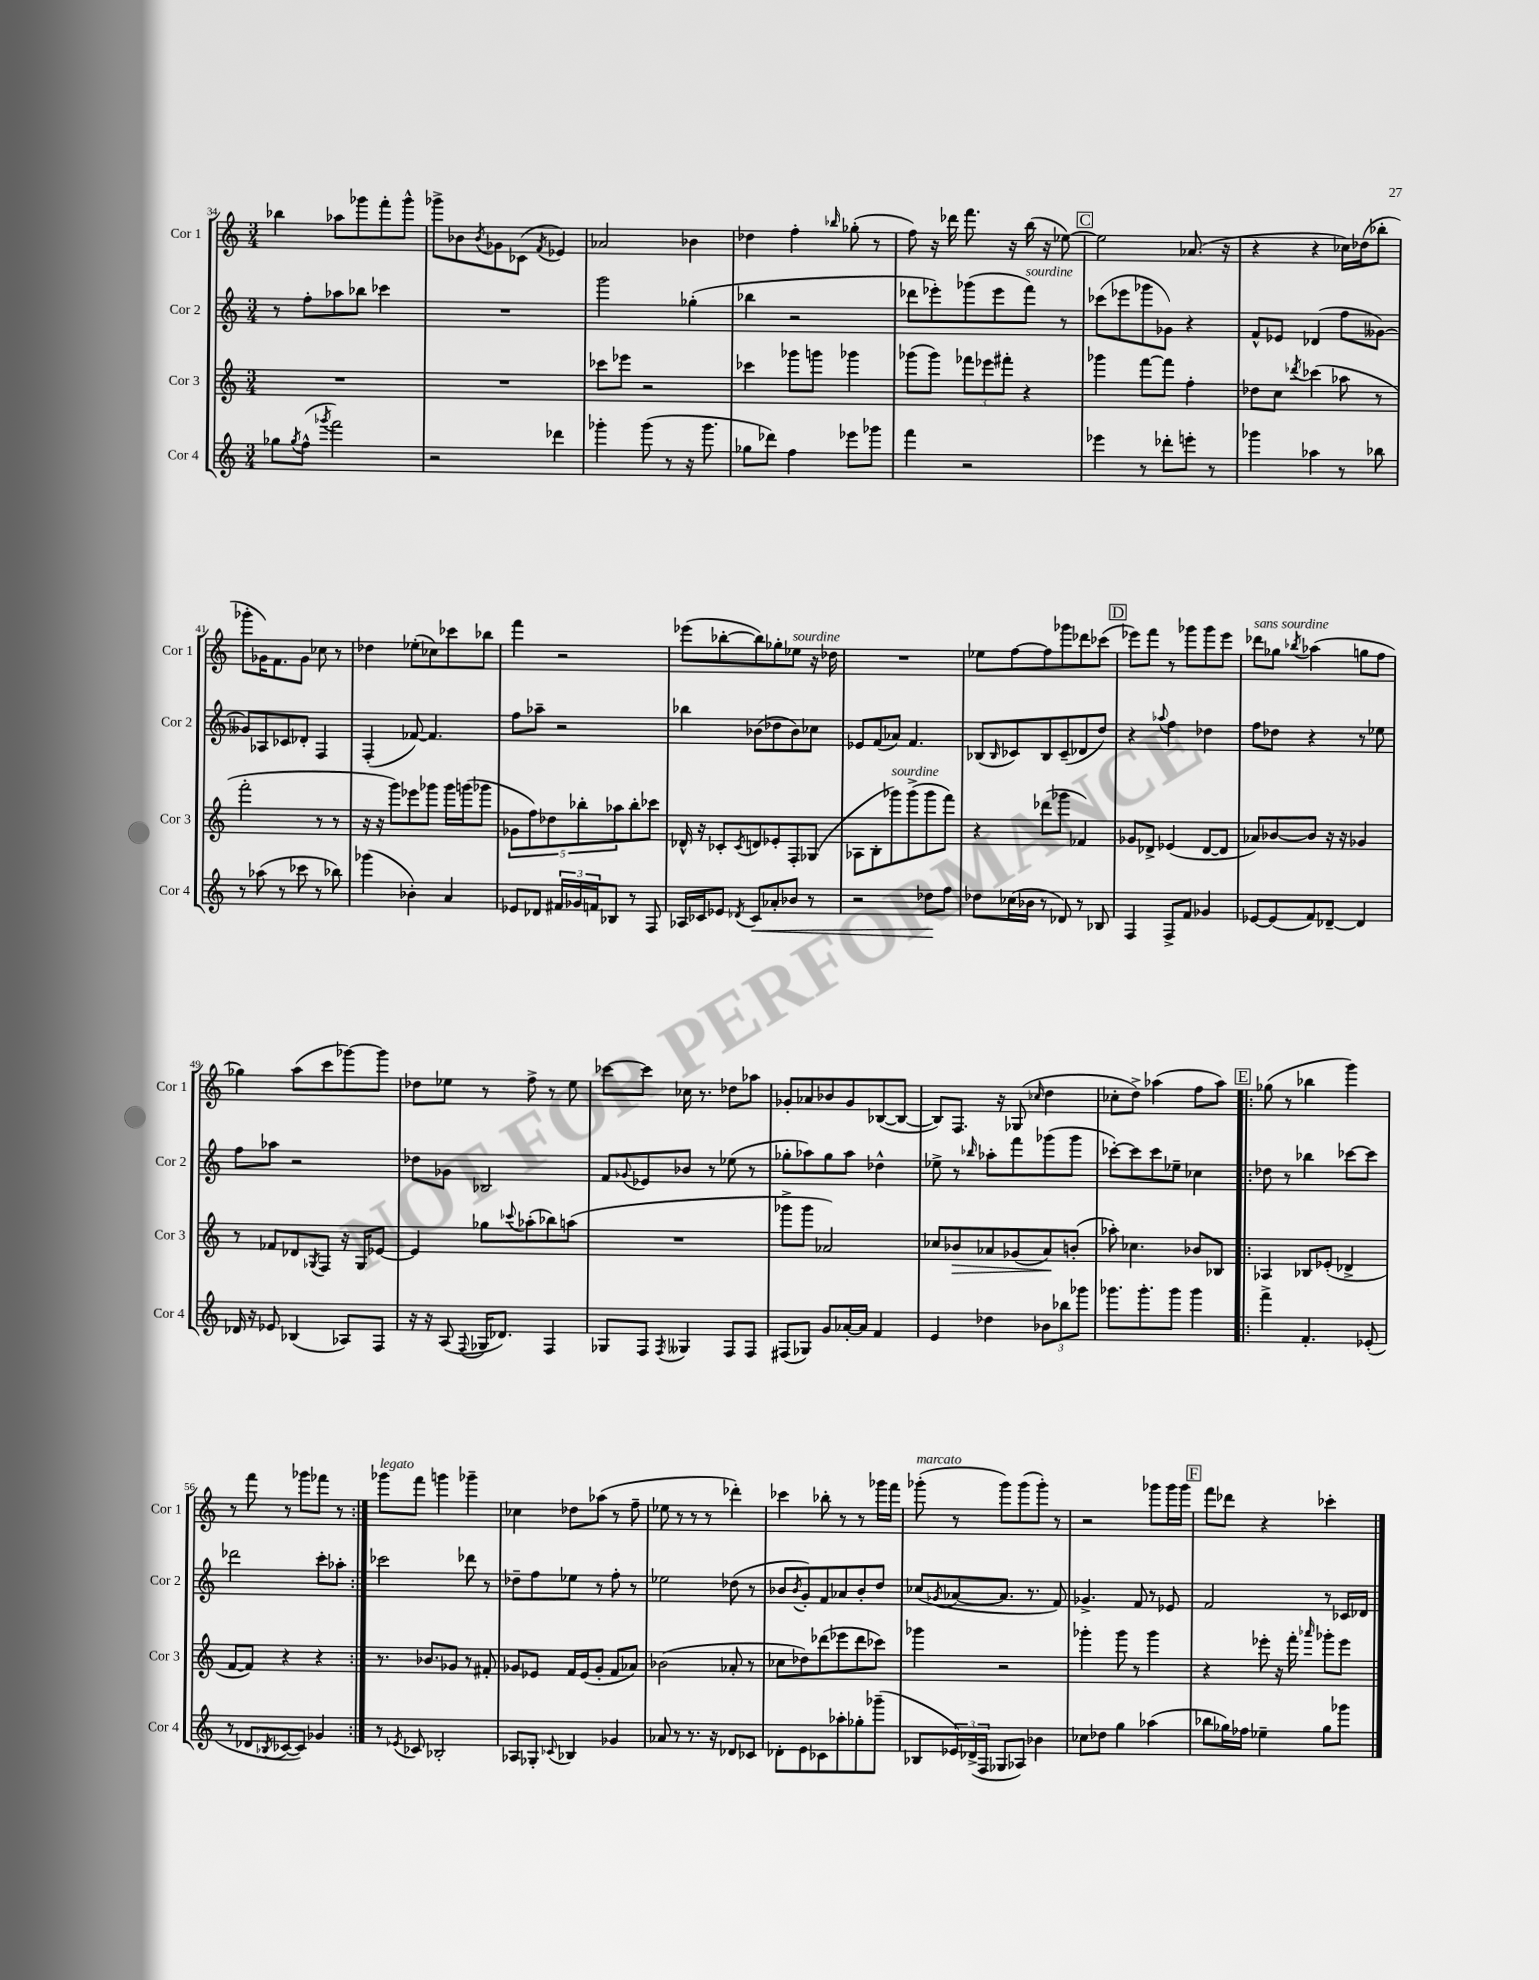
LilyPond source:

<<
\new StaffGroup <<
\new Staff = "s0" \with { instrumentName = "Cor 1" shortInstrumentName = "Cor 1" } {
    \clef treble \key c \major \numericTimeSignature \time 3/4
    bes''4 aes''8 ges'''8 f'''8-. ges'''8-^ |
    ges'''8-> bes'8 \acciaccatura { bes'8 } ges'8 ces'8( \acciaccatura { f'8 } ees'4) |
    aes'2 bes'4 |
    des''4 f''4-. \grace { bes''16 } ges''8-.( r8 |
    f''8) r16 des'''16 f'''8. r16 b''16( r16 ees''8~) |
    \mark \markup { \box "C" } ees''2 aes'8.( r16 |
    r4 r4 ces''16) des''16( bes''8-. |
    ges'''8-. ges'16) f'8. ges'8 ces''8 r8 |
    des''4 ees''8-.( ces''8) ces'''8 bes''8 |
    f'''4 r2 |
    ees'''8( bes''8~-. bes''8) ges''8-. ees''8^\markup { \italic "sourdine" } r16 des''16 |
    R2. |
    ees''8 f''8~ f''8 ges'''8 des'''8 ces'''8( |
    \mark \markup { \box "D" } ees'''8) f'''8 r8 ges'''8 ges'''8 ees'''8 |
    des'''8^\markup { \italic "sans sourdine" } ges''8 \acciaccatura { bes''8 } aes''4( g''8 f''8 |
    ges''4) a''8( c'''8 ges'''8~) ges'''8 |
    des''8 ees''8 r8 f''8-> r8 ees''8 |
    ces'''8~ ces'''8 ces''16 r8. des''8 aes''8 |
    ges'8-. aes'8 bes'8 ges'8 bes8~( bes8~ |
    bes8) f8. r16 ges8( \grace { ces''16 } d''4 |
    ces''8-. d''8->) aes''4( f''8 aes''8) |
    \repeat volta 2 { \mark \markup { \box "E" } ges''8( r8 bes''4 g'''4) |
    r8 f'''8 r8 ges'''8 fes'''8 r8 | }
    ges'''8^\markup { \italic "legato" } f'''8 g'''4 ges'''4-- |
    ces''4 des''8 aes''8( r8 f''8-- |
    ees''8 r8 r8 r8 des'''4-.) |
    ces'''4 bes''8-. r8 r8 ges'''16 f'''16 |
    ges'''8-.^\markup { \italic "marcato" }( r8 ges'''8) ges'''8( ges'''8-.) r8 |
    r2 ges'''8 ges'''16 ges'''16 |
    \mark \markup { \box "F" } f'''8 des'''8 r4 ces'''4-. \bar "|." |
}
\new Staff = "s1" \with { instrumentName = "Cor 2" shortInstrumentName = "Cor 2" } {
    \clef treble \key c \major \numericTimeSignature \time 3/4
    r8 f''8-. aes''8 bes''8 ces'''4 |
    R2. |
    g'''2 ges''4-.( |
    bes''4 r2 |
    des'''8 ees'''8-.) ges'''8( ees'''8 f'''8^\markup { \italic "sourdine" }) r8 |
    \mark \markup { \box "C" } ces'''8( ees'''8 ges'''8 ges'8) r4 |
    f'8-^ ees'8 des'4( f''8 geses'8~) |
    geses'8 aes8 ces'8 des'8-. f4 |
    f4-.( fes'8~) fes'4. |
    f''8 aes''8-- r2 |
    bes''4 bes'8( des''8 bes'8) ces''8 |
    ees'8 f'8( aes'8) f'4. |
    bes8( \grace { bes16 } ces'8) bes8 ces'8--( des'8 d''8) |
    \mark \markup { \box "D" } r4 \appoggiatura { aes''8 } f''4 des''4 |
    f''8 des''8 r4 r8 ees''8 |
    f''8 aes''8 r2 |
    des''8 ges'8 bes2 |
    f'8 \appoggiatura { ges'8 } ees'8 bes'8 r8 ees''8( r8 |
    ges''8-. aes''8) ges''8 aes''8 des''4-^ |
    ees''8-> r8 \grace { bes''16 } aes''8-. f'''8 ges'''8( ges'''8 |
    ces'''8~-.) ces'''8 ces'''8 ees''8-- ces''4 |
    \repeat volta 2 { \mark \markup { \box "E" } des''8 r8 bes''4 ces'''8~ ces'''8 |
    des'''2 c'''8-. aes''8-. | }
    ces'''2 des'''8 r8 |
    des''8-- f''8 ees''8 r8 f''8-. r8 |
    ees''2 des''8( r8 |
    bes'8 \acciaccatura { bes'8 } g'8-.) f'8 aes'8 bes'8-. d''8 |
    ces''8( \acciaccatura { ges'8 } aes'8~ aes'8. r8. f'8) |
    ges'4.-> f'8 r8 ees'8 |
    \mark \markup { \box "F" } f'2 r8 ces'16 des'16 \bar "|." |
}
\new Staff = "s2" \with { instrumentName = "Cor 3" shortInstrumentName = "Cor 3" } {
    \clef treble \key c \major \numericTimeSignature \time 3/4
    R2. |
    R2. |
    ces'''8 ees'''8 r2 |
    ces'''4 ges'''8 g'''8 ges'''4 |
    ges'''8( ges'''8) \tuplet 3/2 { fes'''8 ees'''8 fis'''8-. } r4 |
    \mark \markup { \box "C" } ges'''4 f'''8~ f'''8 f''4-. |
    des''8 c''8 \acciaccatura { des'''8 } ces'''4( aes''8 r8 |
    f'''2-. r8 r8 |
    r16 r16 g'''8) ees'''8 ges'''8 ges'''16 g'''16( ges'''8 |
    \tuplet 5/4 { ges'8 f''8) des''8 bes''8-. aes''8 } bes''8-. ces'''8 |
    des'16-^ r16 ces'8-. \acciaccatura { ces'8 } d'8 ees'8-. f8-. ges8( |
    aes8 b8-. ges'''8^\markup { \italic "sourdine" }) ges'''8->( ges'''8 f'''8) |
    r4 des'''8( ges'''8 fes'4) |
    \mark \markup { \box "D" } ges'8 des'8-> ees'4( des'8~ des'8 |
    aes'8) bes'8~ bes'8 r16 r16 ges'4 |
    r8 fes'8 des'8 \acciaccatura { ges8 } f8 r16 ges16 ees'8~ |
    ees'4 ges''8 \appoggiatura { ces'''8 } aes''8-.( bes''8) a''8( |
    R2. |
    ges'''8-> ges'''8 aes'2) |
    ces''8 bes'8\> aes'8 ges'8( aes'8\!) b'8-.( |
    aes''8-.) ces''4. bes'8 bes8 |
    \repeat volta 2 { \mark \markup { \box "E" } aes4 bes8 ees'8-.( des'4-> |
    f'8~ f'8) r4 r4 | }
    r8. bes'8. ges'8 r8 fis'8-. |
    ges'8 ees'8 f'16 ees'16( ges'8-. f'8 aes'8) |
    bes'2( aes'8-. r8 |
    ces''8 des''8) des'''8( ees'''8 des'''8 ces'''8) |
    ges'''4 r2 |
    ges'''4-. ges'''8 r8 ges'''4 |
    \mark \markup { \box "F" } r4 ees'''8-. r16 f'''16-. \grace { aes'''16 } ges'''8-. ees'''8 \bar "|." |
}
\new Staff = "s3" \with { instrumentName = "Cor 4" shortInstrumentName = "Cor 4" } {
    \clef treble \key c \major \numericTimeSignature \time 3/4
    ges''8 \acciaccatura { ges''8 } f''8-^( \acciaccatura { ges'''8 } f'''2) |
    r2 des'''4 |
    ges'''4-. ges'''8( r8 r16 ges'''8. |
    ges''8 des'''8) f''4 ees'''8 ges'''8 |
    f'''4 r2 |
    \mark \markup { \box "C" } ees'''4 r8 des'''8-. e'''8-. r8 |
    ges'''4 aes''4 r8 bes''8 |
    r8 aes''8( r8 ces'''8 r8 bes''8) |
    ges'''4( bes'4-.) a'4 |
    ees'8 des'8 \tuplet 3/2 { fis'16 ges'16 f'16 } bes8 r8 f8 |
    aes16 ces'16 ees'8 \acciaccatura { des'8 } ces'8\< aes'8-. bes'8 r8 |
    r2 des''8\! f''8 |
    des''8 ces''16( bes'16 r8 des'8) r8 bes8 |
    \mark \markup { \box "D" } f4 f8-> f'8 ges'4 |
    ees'8~ ees'8( f'8) des'8~-- des'4 |
    des'16 r16 ees'8 bes4( aes8) f8 |
    r16 r16 a8( \appoggiatura { f8 } ges16 des'8.) f4 |
    ges8 f8 \acciaccatura { f8 } geses4 f8 f8 |
    fis8( ges8) g'8 aes'16~-. aes'16 f'4 |
    e'4 des''4 \tuplet 3/2 { bes'8 bes''8 ges'''8 } |
    ges'''8. ges'''8.-. ges'''8 ges'''4 |
    \repeat volta 2 { \mark \markup { \box "E" } f'''4-> f'4.-. ees'8-.( |
    r8 des'8 \acciaccatura { bes8 } ces'8~ ces'8) ges'4 | }
    r8 \acciaccatura { ees'8 } ces'8 bes2-. |
    aes8 ges8-. \appoggiatura { ces'8 } bes4 ges'4 |
    aes'8 r8 r8. r16 des'8 ces'8 |
    des'8-. e'8 ces'8 aes''8-. ges''8-. ges'''8--( |
    bes8 \tuplet 3/2 { ees'16) des'16->( f16 } ges8 aes8) bes'4 |
    ces''8 des''8 g''4 aes''4( |
    \mark \markup { \box "F" } bes''8 ges''16) fes''16 ees''4-- ges''8 ges'''8 \bar "|." |
}
>>
>>
\layout { \context { \Score currentBarNumber = #34 } }
